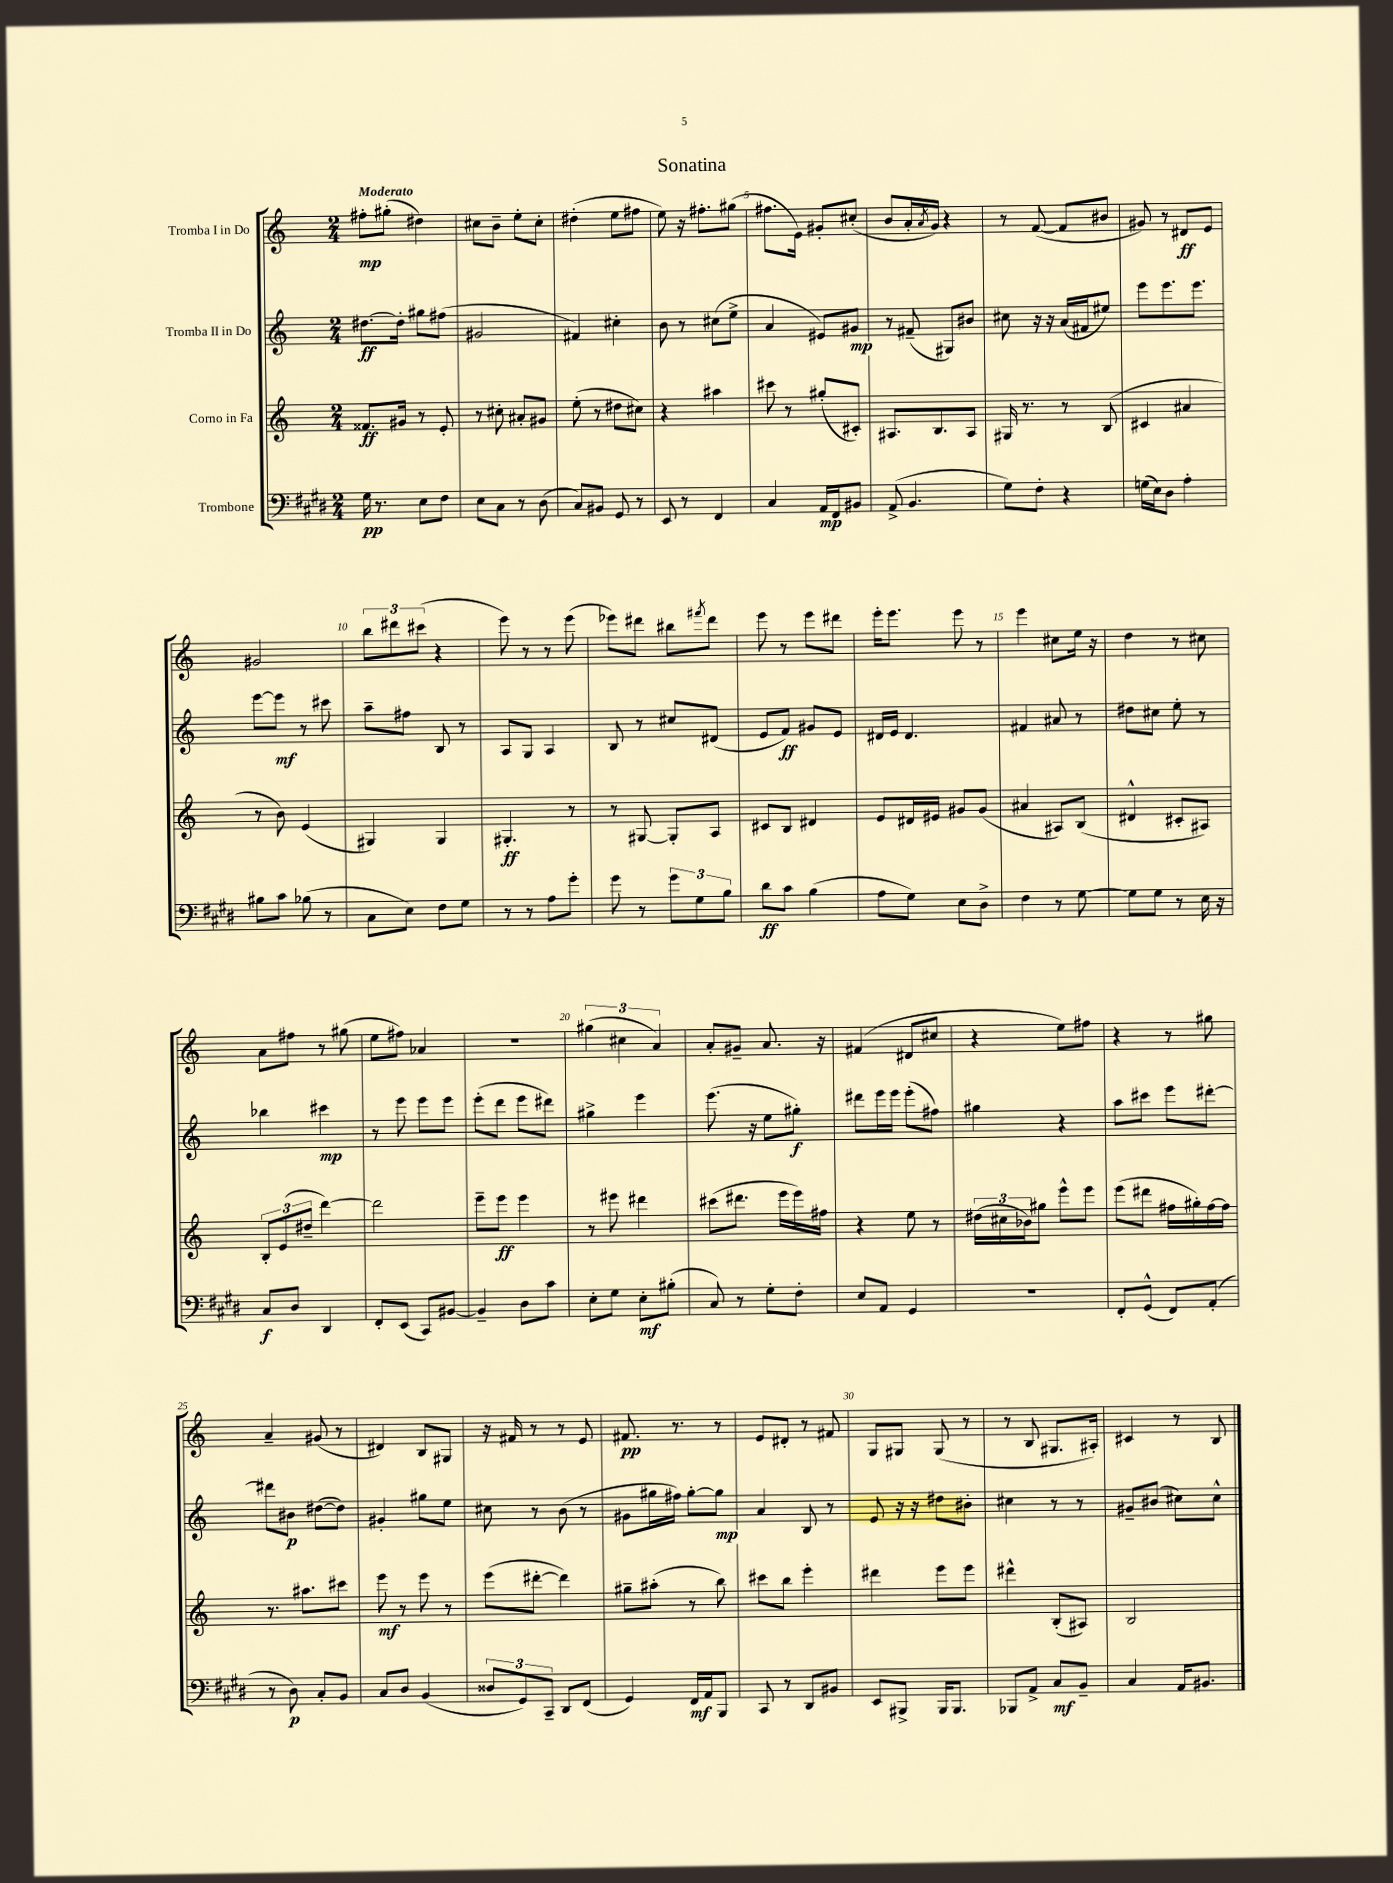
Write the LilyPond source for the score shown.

\header { title = "Sonatina" }
<<
\new StaffGroup <<
\new Staff = "s0" \with { instrumentName = "Tromba I in Do" } {
    \clef treble \key c \major \numericTimeSignature \time 2/4 \tempo "Moderato"
    fis''8-.\mp gis''8-.( dis''4) |
    cis''8 b'8-- e''8-. cis''8-. |
    dis''4-.( e''8 fis''8 |
    e''8) r16 fis''8.-. gis''8( |
    fis''8. e'16) gis'8-. cis''8-.( |
    b'8 a'16-. \acciaccatura { a'8 } g'16) r4 |
    r8 f'8~( f'8 bis'8 |
    gis'8) r8 dis'8\ff e'8 |
    gis'2 |
    \tuplet 3/2 { b''8 dis'''8 cis'''8( } r4 |
    e'''8) r8 r8 e'''8( |
    ees'''8) dis'''8 bis''8 \acciaccatura { fis'''8 } dis'''8 |
    e'''8 r8 e'''8 dis'''8 |
    e'''16-. e'''8. e'''8 r8 |
    e'''4 cis''8 e''16 r16 |
    d''4 r8 cis''8 |
    a'8 fis''8 r8 gis''8( |
    e''8 fis''8) aes'4 |
    R2 |
    \tuplet 3/2 { gis''4( cis''4 a'4) } |
    a'8-. gis'8-- a'8. r16 |
    fis'4( dis'8 cis''8 |
    r4 e''8) fis''8 |
    r4 r8 gis''8 |
    a'4-- gis'8( r8 |
    dis'4) b8 gis8 |
    r16 fis'16 r8 r8 e'8 |
    fis'8.\pp r8. r8 |
    e'8 dis'8-. r8 fis'8 |
    g8 gis8 gis8( r8 |
    r8 b8 gis8. ais16-.) |
    cis'4 r8 b8 \bar "|." |
}
\new Staff = "s1" \with { instrumentName = "Tromba II in Do" } {
    \clef treble \key c \major \numericTimeSignature \time 2/4
    dis''8.~\ff dis''16-. gis''8 fis''8( |
    gis'2 |
    fis'4) cis''4-. |
    b'8 r8 cis''8( e''8-> |
    a'4 eis'8) gis'8\mp |
    r8 fis'8--( gis8) bis'8 |
    cis''8 r16 r16 a'16( fis'16 eis''8) |
    e'''8 e'''8. e'''8. |
    e'''8~ e'''8\mf r8 cis'''8 |
    a''8-- fis''8 b8 r8 |
    a8 g8 a4 |
    b8 r8 cis''8 dis'8( |
    e'8 f'8\ff) gis'8 e'8 |
    dis'16 e'16 dis'4. |
    fis'4 ais'8 r8 |
    dis''8 cis''8 e''8-. r8 |
    bes''4 cis'''4\mp |
    r8 e'''8 e'''8 e'''8 |
    e'''8-.( d'''8 e'''8 dis'''8) |
    gis''4-> e'''4 |
    e'''8.( r16 e''8 gis''8-.\f) |
    dis'''8 e'''16 e'''16 e'''8-.( fis''8) |
    gis''4 r4 |
    a''8 cis'''8 e'''8 dis'''8~-. |
    dis'''8 bis'8\p dis''8~( dis''8) |
    gis'4-. gis''8 e''8 |
    cis''8 r8 b'8( r8 |
    gis'8 gis''16 fis''16) gis''8~-. gis''8\mp |
    a'4 b8 r8 |
    e'8 r16 r16 dis''8 bis'8-. |
    cis''4 r8 r8 |
    gis'8-- bis'8( cis''8) cis''8-^ \bar "|." |
}
\new Staff = "s2" \with { instrumentName = "Corno in Fa" } {
    \clef treble \key c \major \numericTimeSignature \time 2/4
    fisis'8.\ff gis'16 r8 e'8-. |
    r8 cis''8-. ais'8-. gis'8 |
    e''8-.( r8 dis''8 cis''8) |
    r4 ais''4 |
    cis'''8 r8 gis''8-.( cis'8-.) |
    ais8. b8. ais8 |
    gis16 r8. r8 b8( |
    cis'4 ais'4 |
    r8 b'8) e'4( |
    gis4) gis4 |
    gis4.-.\ff r8 |
    r8 gis8~ gis8-. a8 |
    cis'8 b8 dis'4 |
    e'8 dis'16 eis'16 gis'8 gis'8( |
    ais'4 ais8) b8( |
    dis'4-^ cis'8-. ais8) |
    \tuplet 3/2 { b8-. e'8( dis''8-- } d'''4~) |
    d'''2 |
    e'''8-- e'''8\ff e'''4 |
    r8 eis'''8 dis'''4 |
    cis'''8( dis'''8. e'''16 e'''16) fis''16 |
    r4 e''8 r8 |
    \tuplet 3/2 { dis''16( cis''16 bes'16) } gis''8 e'''8-^ e'''8 |
    e'''8( dis'''8 fis''16 gis''16-.) fis''16~ fis''16 |
    r8. ais''8. cis'''8 |
    e'''8\mf r8 e'''8 r8 |
    e'''8( dis'''8~-. dis'''4) |
    gis''8-- ais''8-.( r8 b''8) |
    cis'''8 b''8 e'''4-. |
    dis'''4 e'''8 e'''8 |
    dis'''4-^ b8-.( ais8) |
    b2 \bar "|." |
}
\new Staff = "s3" \with { instrumentName = "Trombone" } {
    \clef bass \key e \major \numericTimeSignature \time 2/4
    gis16\pp r8. e8 fis8 |
    e8 cis8 r8 dis8( |
    cis8) bis,8 gis,8 r8 |
    e,8 r8 fis,4 |
    cis4 a,16\mp fis,16 bis,8 |
    a,8->( b,4. |
    gis8) fis8-. r4 |
    g16( e16) dis8 a4-. |
    bis8 cis'8 bes8( r8 |
    cis8 e8) fis8 gis8 |
    r8 r8 a8 gis'8-. |
    gis'8 r8 \tuplet 3/2 { gis'8 gis8 b8 } |
    dis'8\ff cis'8 b4( |
    a8 gis8) e8 dis8-> |
    fis4 r8 gis8~ |
    gis8 gis8 r8 e16 r16 |
    cis8\f dis8 dis,4 |
    fis,8-. e,8( cis,8) bis,8~ |
    bis,4-- dis8 cis'8 |
    e8-. gis8 e8-.\mf bis8-.( |
    cis8) r8 gis8-. fis8-. |
    e8 a,8 gis,4 |
    R2 |
    fis,8-. gis,8-^( fis,8) a,8-.( |
    r8 dis8\p) cis8-. b,8 |
    cis8 dis8 b,4( |
    \tuplet 3/2 { disis8 gis,8) cis,8-- } dis,8 fis,8( |
    gis,4) fis,16\mf a,16 b,,8 |
    cis,8 r8 dis,8 bis,8 |
    e,8 bis,,8-> bis,,16 bis,,8. |
    bes,,8 a,8-> cis8\mf b,8-- |
    cis4 a,16 bis,8. \bar "|." |
}
>>
>>
\layout { \context { \Score \override BarNumber.break-visibility = ##(#f #t #t) barNumberVisibility = #(every-nth-bar-number-visible 5) } }
